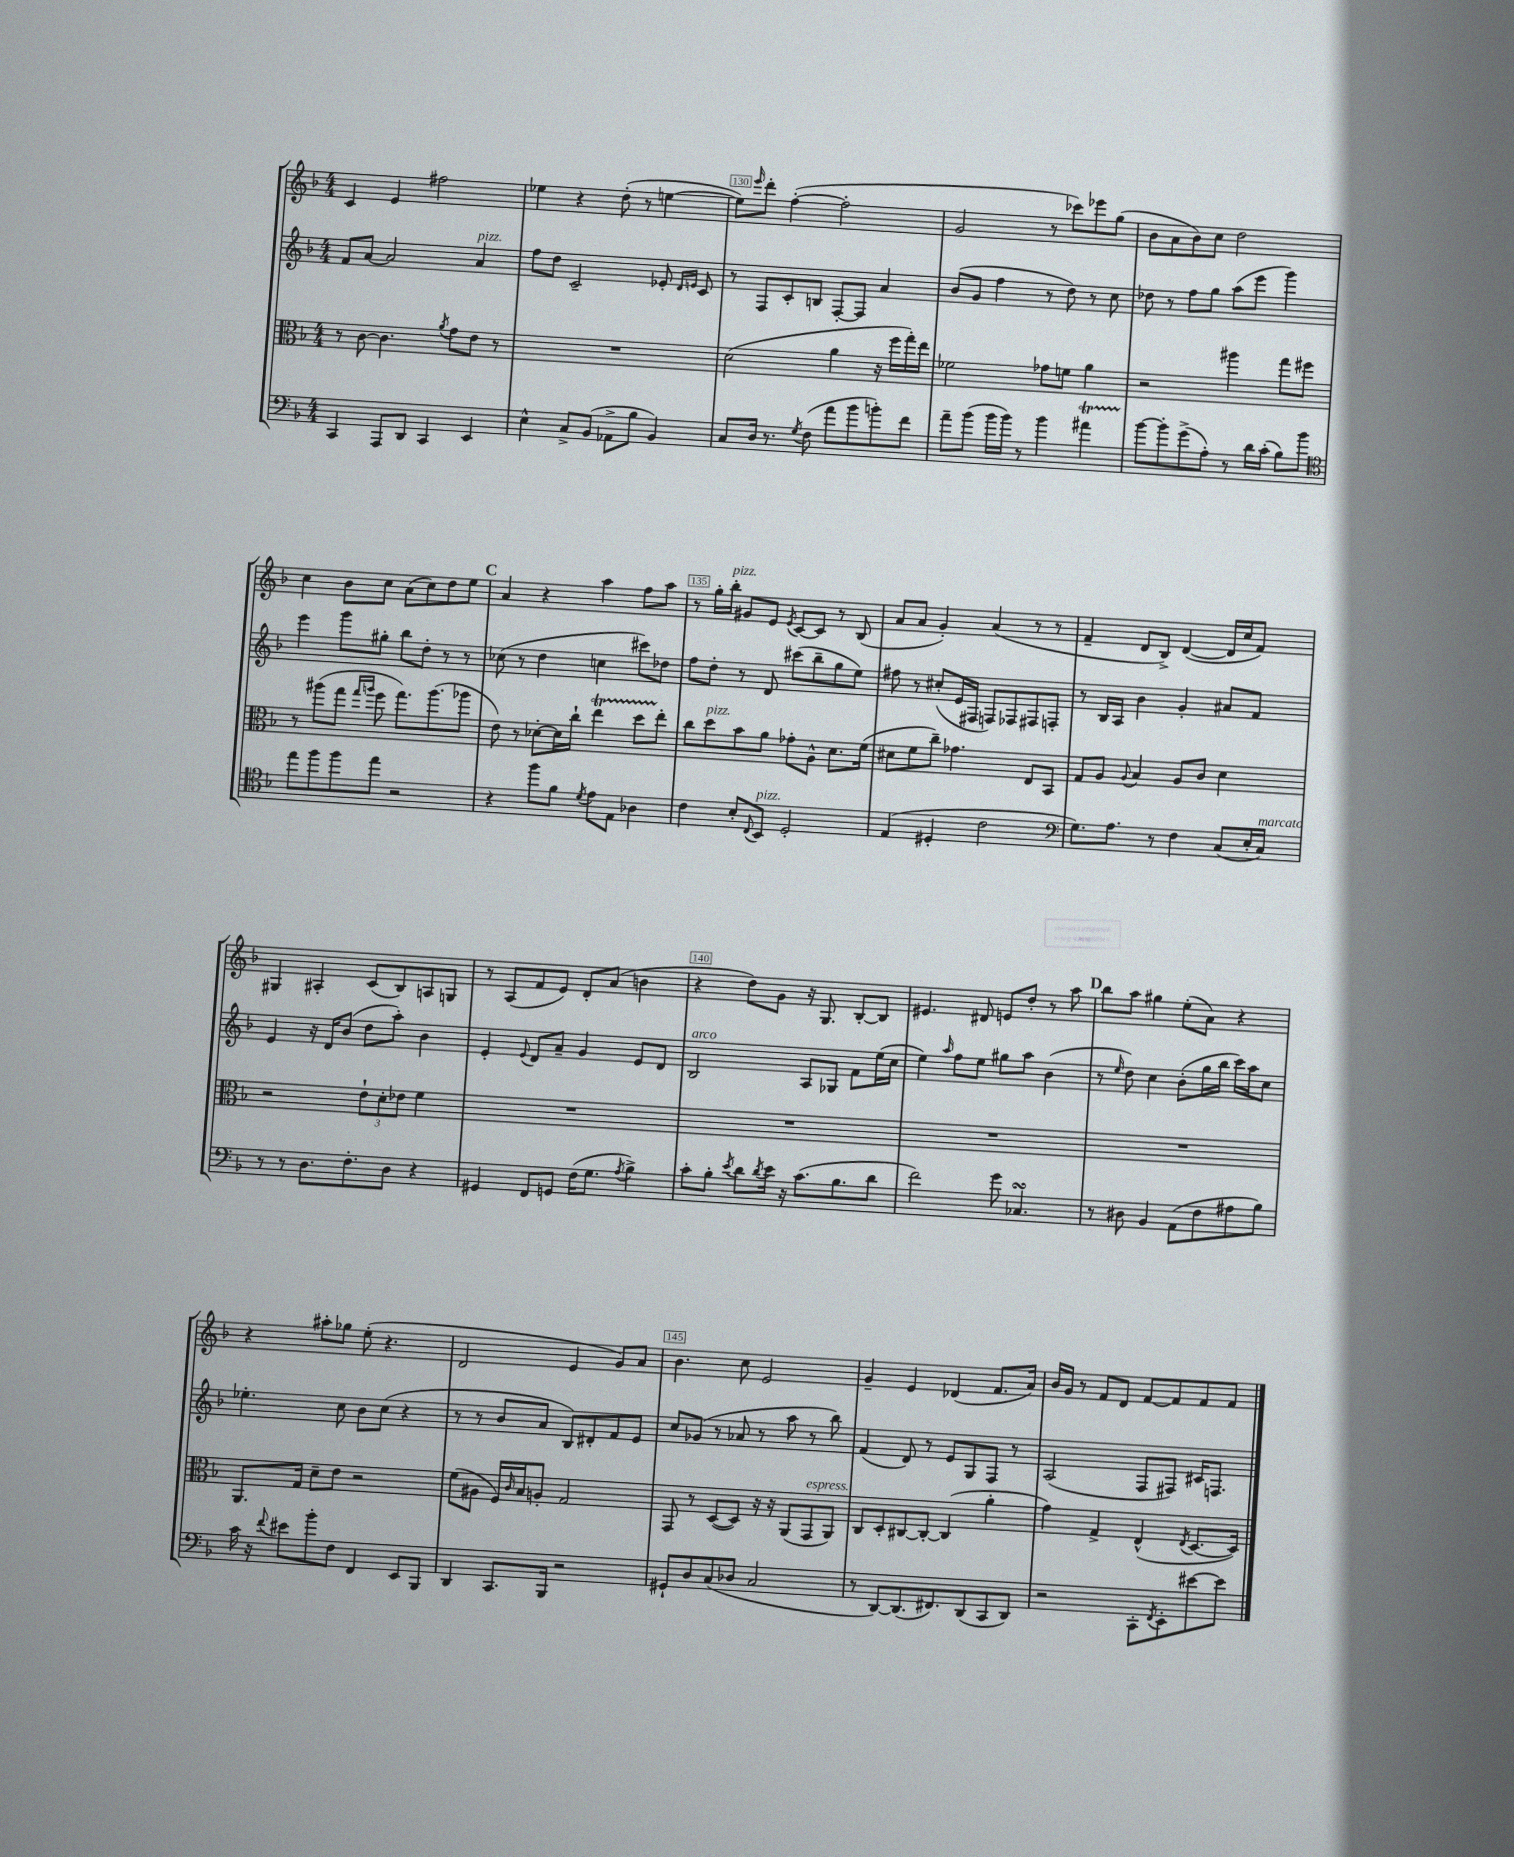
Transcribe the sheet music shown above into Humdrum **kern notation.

**kern	**kern	**kern	**kern
*staff4	*staff3	*staff2	*staff1
*clefF4	*clefC3	*clefG2	*clefG2
*k[b-]	*k[b-]	*k[b-]	*k[b-]
*M4/4	*M4/4	*M4/4	*M4/4
4CC	8r	8f	4c
.	[8c	[8a	.
8AAA	4.c]	2a]	4e
8DD	.	.	.
4CC	.	.	2ff#
.	8qa	.	.
.	8g	.	.
4EE	8e	4a	.
.	8r	.	.
=	=	=	=
4E^^	1r	8ff	4ee-
.	.	8dd	.
8C^	.	2c~	4r
(8BB-	.	.	.
8AA-^	.	.	(8dd'
8B-	.	.	8r
4BB-)	.	8e-'	[4ee
.	.	16qqd	.
.	.	16qqe	.
.	.	8c	.
=	=	=	=
8C	(2d	8r	8ee])
.	.	.	16qqeee
16D	.	8F	8ddd'
8.r	.	.	.
.	.	8c'	([4ff'
8qG	.	.	.
(8F	.	8B	.
8a	4a	[8F'	2ff']
8b-	.	8F]	.
8b')	16r	4a	.
.	16ff	.	.
8f	16gg')	.	.
.	16ee	.	.
=	=	=	=
8a~	2f-	(8b-	2g
(8b-	.	8g	.
16b-	.	4ff	.
16b-)	.	.	.
8r	.	.	.
4b-	8g-	8r	8r
.	8f	8dd)	8ccc-)
4a#	4a	8r	8eee-
.	.	8cc	(8gg
=	=	=	=
[8b-	2r	8dd-	8b-
8b-']	.	8r	8a
(8g^	.	8ff	8b-)
8A')	.	8gg	8cc
8r	4aa#	(8aa	2dd
16d	.	8eee	.
(16c'	.	.	.
8B-)	8gg	4ggg)	.
8b-	8ff#	.	.
=	=	=	=
*clefC4	*	*	*
8ee	8r	4eee	4cc
8ff	(8aa#	.	.
8ff	8gg	8ggg	8b-
.	16qqgg	.	.
.	16qqaa	.	.
8ee	8ff	8gg#'	8cc
2r	8.gg)	8bb-	(8a
.	.	8dd'	8cc)
.	(8.aa	.	.
.	.	8r	8dd
.	8aa-	8r	8ee
=	=	=	=
4r	8e)	(8cc-	4a
.	8r	8r	.
8ff	[8d-'	4dd	4r
8f	16d-]	.	.
.	16cc`	.	.
8qd	.	.	.
8e	4ee	4cc	4aa
8E	.	.	.
4A-	8dd	8ccc#)	8ff
.	8ee'	8dd-	8aa
=	=	=	=
4c	8cc	8ff	8r
.	8dd	8dd'	16gg'
.	.	.	16bb-'
8B-'	8b-	8r	8g#
8qqC	.	.	.
8BB-	8a	8d	8e
.	.	.	8qe
2D'	8g-'	(8ccc#	[8c
.	8A^^	8bb-~	8c]
.	8.d	8gg	8r
.	.	8ee)	(8B-
.	(16f	.	.
=	=	=	=
(4E	8d#	8ff#	8a
.	8f	8r	8a
4D#'	8cc~)	(8cc#'	4g')
.	4.g-	16e	.
.	.	16F#	.
2c	.	8F)	(4a
.	.	8F-	.
.	8E	8F#	8r
.	8BB-	8F'	8r
=	=	=	=
*clefF4	*	*	*
8.G)	8G	8r	4f~
.	8A	16B-	.
8.A	.	16A	.
.	8qqA	.	.
.	4B-	4b-	8d
8r	.	.	8B-^)
4F	8A	4g'	([4d
.	8c	.	.
(8C	4d	8a#	16d]
.	.	.	16cc
16E'	.	8f	8f)
16C)	.	.	.
=	=	=	=
8r	2r	4e	4G#
8r	.	.	.
8.D	.	16r	4A#'
.	.	16d	.
.	.	(8b-	.
8.F'	.	.	.
.	12e`	8dd	(8c
.	12d'	.	.
8D	.	8aa')	8B-)
.	12e-	.	.
4r	4f	4b-	8A
.	.	.	8G
=	=	=	=
4GG#	1r	4e'	8r
.	.	.	(8A
.	.	8qqe	.
8FF	.	8d	8f
8GG	.	8a~	8e)
(16F	.	4g	8d'
8.G	.	.	.
.	.	.	(8a
8qA	.	.	.
4B-^)	.	8e	4b
.	.	8d	.
=	=	=	=
8c'	1r	2B-	4r
8B-'	.	.	.
8qe	.	.	.
8d	.	.	8dd)
8qd	.	.	.
16e	.	.	8g
16r	.	.	.
(8.c	.	8A	16r
.	.	.	8.G
.	.	8G-	.
8.B-	.	.	.
.	.	8f	[8B-'
8d	.	(16ee	8B-]
.	.	16cc	.
=	=	=	=
2f)	1r	4ee)	4.e#
.	.	16qqaa	.
.	.	8ff	.
.	.	8ee	8d#
8g	.	8gg#	8e
4.C-	.	8aa	8dd'
.	.	(4b-	8r
.	.	.	8aa
=	=	=	=
8r	1r	8r	8bb-
.	.	16qqee	.
8D#	.	8dd)	8aa
4BB-	.	4cc	4gg#
(8AA	.	(8b-'	(8ee'
8F	.	16gg	8a)
.	.	16bb-	.
8A#	.	16ccc)	4r
.	.	16aa	.
8B-)	.	8cc	.
=	=	=	=
16c	8.AA	4.ee-'	4r
16r	.	.	.
8qqf	.	.	.
8e#	.	.	.
.	16G	.	.
8b-'	8d~	.	8aa#'
8F	8e	8cc	8gg-
4FF	2r	8b-	(8ee'
.	.	(8cc	4.r
8EE	.	4r	.
8BBB-	.	.	.
=	=	=	=
4DD	(8f	8r	2d
.	8A#	8r	.
8.CC	16F)	8b-	.
.	16qqc	.	.
.	16B-	.	.
.	8A'	8a	.
16BBB-	.	.	.
2r	2G	8B-)	4e
.	.	8d#'	.
.	.	8f	8g)
.	.	8e	8a
=	=	=	=
8GG#`	8GG	8cc	4.b-
8D	8r	(8g-	.
(8C	([8D	8r	.
8D-	8D])	8a-	8cc
2C	16r	8r	2e
.	16r	.	.
.	(8AA	8aa	.
.	8GG	8r	.
.	8AA)	8bb-)	.
=	=	=	=
8r	8C	(4f	4g~
[8DD)	8D'	.	.
(8.DD]	[8C#	8d)	4e
.	8C#'_	8r	.
8.FF#)	.	.	.
.	(4C#]	8e	(4d-
(8DD	.	8G	.
8CC	4a'	8F	8.f
8DD)	.	8r	.
.	.	.	16a)
=	=	=	=
2r	4g)	(2A	16b-
.	.	.	16g
.	.	.	8r
.	4G^	.	8f
.	.	.	8d
8CC'	(4E^^	8F	[8f
8qFF	.	.	.
8EE'	.	8F#)	8f]
.	8qE	.	.
[8e#	[8.D	16c#	8f
.	.	8.F	.
8e#]	.	.	8f
.	16D])	.	.
==	==	==	==
*-	*-	*-	*-
